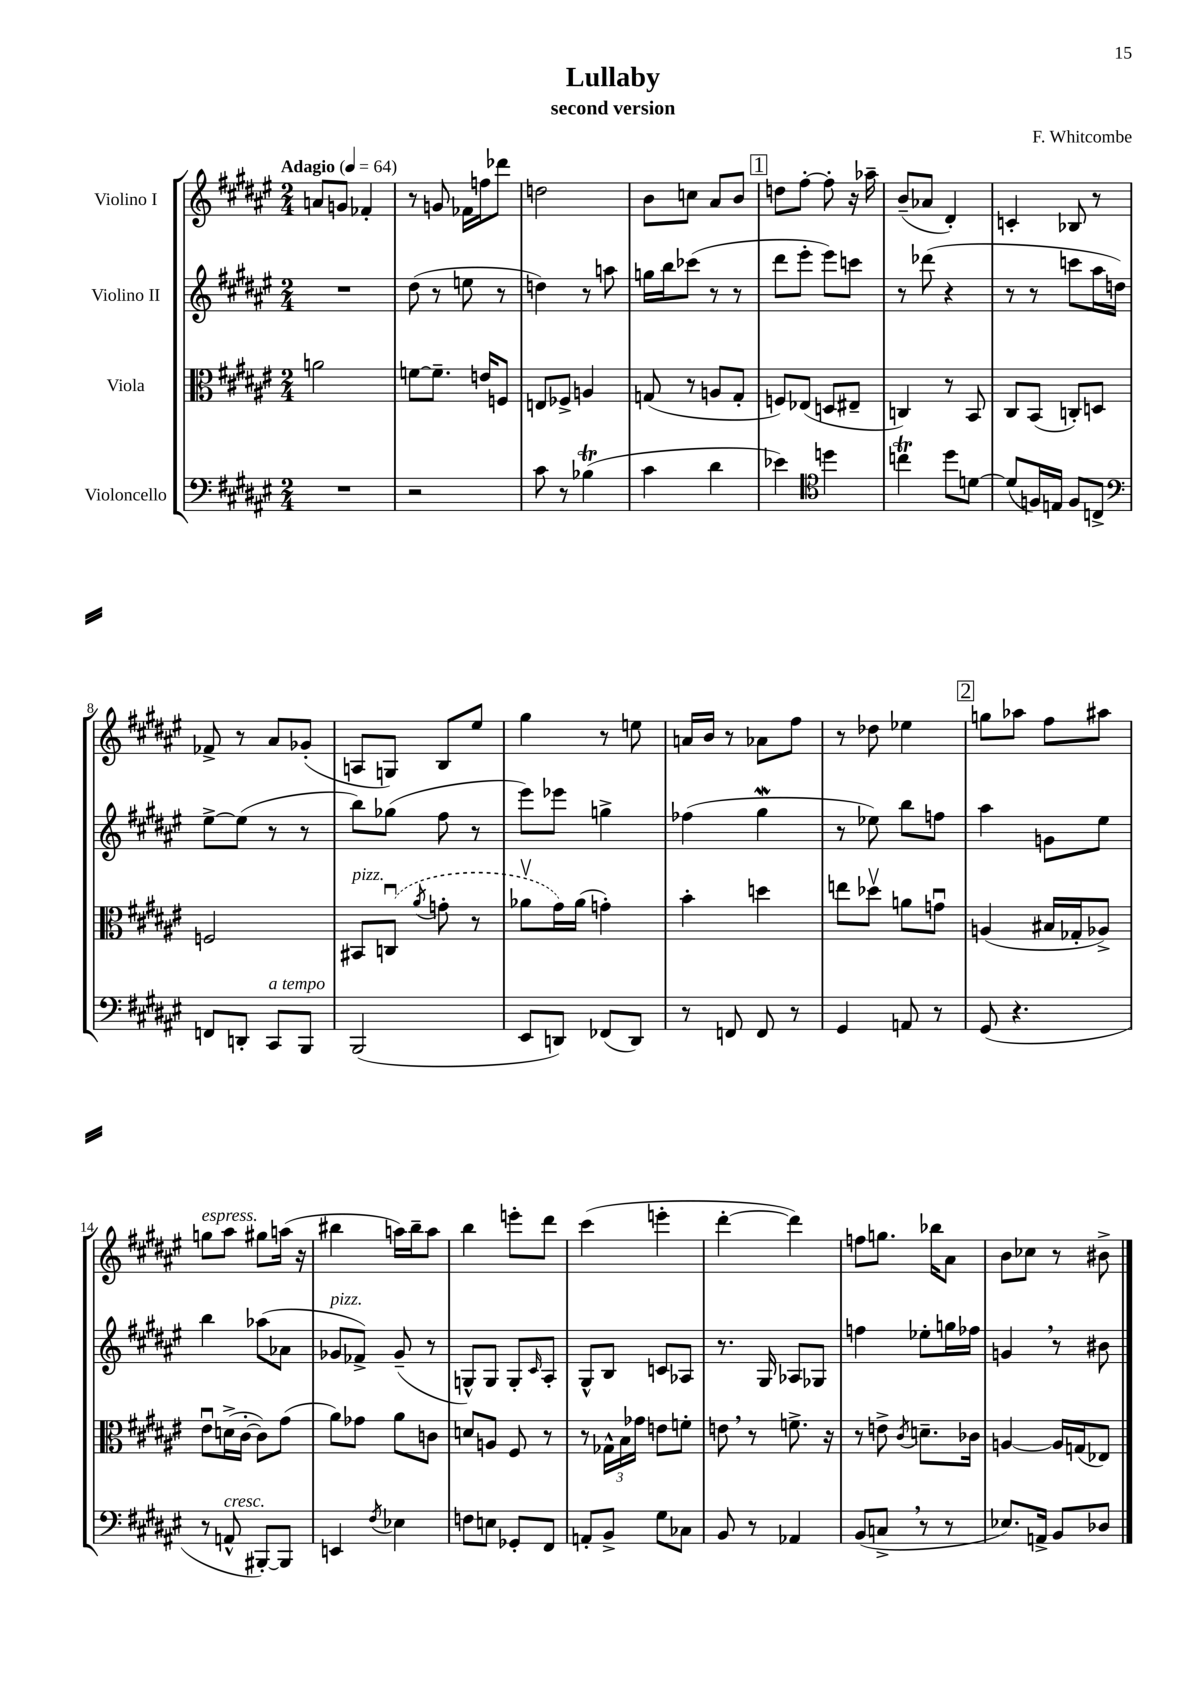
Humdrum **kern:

**kern	**kern	**kern	**kern
*staff4	*staff3	*staff2	*staff1
*clefF4	*clefC3	*clefG2	*clefG2
*k[f#c#g#d#a#e#]	*k[f#c#g#d#a#e#]	*k[f#c#g#d#a#e#]	*k[f#c#g#d#a#e#]
*M2/4	*M2/4	*M2/4	*M2/4
*MM64	*MM64	*MM64	*MM64
2r	2a\	2r	8a/L
.	.	.	8g/J
.	.	.	4f-'/
=	=	=	=
2r	[8f\L	(8dd#\	8r
.	8.f~\]J	8r	8g/
.	.	8ee\	16f-\LL
.	16e/LK	.	16ff\J
.	8F/J	8r	8ddd-\J
=	=	=	=
8c#\	8E/L	4dd\)	2dd\
8r	8F-^/J	.	.
(4B-\	4A/	8r	.
.	.	8aa\	.
=	=	=	=
4c#\	(8G/	16gg\LL	8b\L
.	.	16bb\J	.
.	8r	(8ccc-\J	8cc\J
4d#\	8A/L	8r	8a#/L
.	8G'/J	8r	8b/J
=	=	=	=
4e-\)	8F/L)	8ddd#\L	8dd\L
.	(8E-/J	8eee#'\J	[8ff#'\J
*clefC4	*	*	*
4dd\	8D/L	8eee#\L)	8ff#'\]
.	8E#~/J	8ccc\J	16r
.	.	.	16aa-~\
=	=	=	=
4cc\	4C/)	8r	(8b~/L
.	.	(8ddd-\	8a-/J
8dd#\L	8r	4r	4d#'/)
[8d\J	8BB/	.	.
=	=	=	=
(8d/]L	8C#/L	8r	4c'/
16F/L)	(8BB/J	8r	.
16E/JJ	.	.	.
8F/L	8C'/L)	8ccc\L	8B-/
8C^/J	8D/J	16aa#\L	8r
.	.	16dd\JJ)	.
=	=	=	=
*clefF4	*	*	*
8FF/L	2F/	[8ee#^\L	8f-^/
8DD'/J	.	(8ee#\]J	8r
8CC#/L	.	8r	8a#/L
8BBB/J	.	8r	(8g-'/J
=	=	=	=
(2BBB/	8BB#/L	8bb\L)	8A/L
.	(8Cu/J	(8gg-\J	8G/J)
.	8qa#/	.	.
.	8g'\	8ff#\	8B/L
.	8r	8r	8ee#/J
=	=	=	=
8EE#/L	8a-v\L	8eee#\L)	4gg#\
8DD/J)	16g#\L)	8eee-\J	.
.	(16a-\JJ	.	.
(8FF-/L	4g'\)	4gg^\	8r
8DD/J)	.	.	8ee\
=	=	=	=
8r	4b'\	(4ff-\	16a/LL
.	.	.	16b/JJ
8FF/	.	.	8r
8FF/	4dd\	4gg#\	8a-\L
8r	.	.	8ff#\J
=	=	=	=
4GG#/	8ee\L	8r	8r
.	8dd-v\J	8ee-\)	8dd-\
8AA/	8a\L	8bb\L	4ee-\
8r	8gu\J	8ff\J	.
=	=	=	=
(8GG#/	(4A/	4aa#\	8gg\L
4.r	.	.	8aa-\J
.	16B#/LL	8g\L	8ff#\L
.	16G-'/J	.	.
.	8A-^/J)	8ee#\J	8aa#\J
=	=	=	=
8r	8e#u\L	4bb\	8gg\L
8AA^^/	(16d^\L	.	8aa#\J
.	[16c#'\JJ	.	.
[8BBB#'/L)	8c#\]L)	(8aa-\L	8gg#\L
8BBB#/]J	(8g#\J	8a-\J	(16aa\Jk
.	.	.	16r
=	=	=	=
4EE/	8a#\L)	8g-/L	4bb#\
.	8g-\J	8f-^/J)	.
8qF#/	.	.	.
4E-\	8a#\L	(8g-~/	16aa\LL)
.	.	.	16bb#~\J
.	8c\J	8r	8aa\J
=	=	=	=
8F\L	8d/L	8G^^/L)	4bb\
8E\J	8A/J	8G/J	.
8GG-'/L	8F#/	8G'/L	8eee'\L
.	.	16qqc#/	.
8FF#/J	8r	8A#'/J	8ddd#\J
=	=	=	=
8AA'/L	8r	8G#^^/L	(4ccc#\
8BB^/J	24G-^^\LL	8B/J	.
.	24B\	.	.
.	24g-\JJ	.	.
8G#\L	8e\L	8c/L	4eee'\
8C-\J	8f'\J	8A-/J	.
=	=	=	=
8BB/	8e\	8.r	[4ddd#'\
8r	8r	.	.
.	.	16G#/	.
4AA-/	8.f^\	8A-/L	4ddd#\])
.	.	8G-/J	.
.	16r	.	.
=	=	=	=
(8BB/L	8r	4ff\	8ff\L
8C^/J	8e^\	.	8.gg\J
.	8qc#/	.	.
8r	8.d~\L	8ee-'\L	.
.	.	.	16bb-\LK
8r	.	16gg\L	8a#\J
.	16c-\Jk	16ff-\JJ	.
=	=	=	=
8.E-/L)	[4A/	4g/	8b\L
.	.	.	8cc-\J
16AA^/Jk	.	.	.
8BB/L	16A/]LL	8r	8r
.	(16G/J	.	.
8D-/J	8E-/J)	8b#\	8b#^\
==	==	==	==
*-	*-	*-	*-
